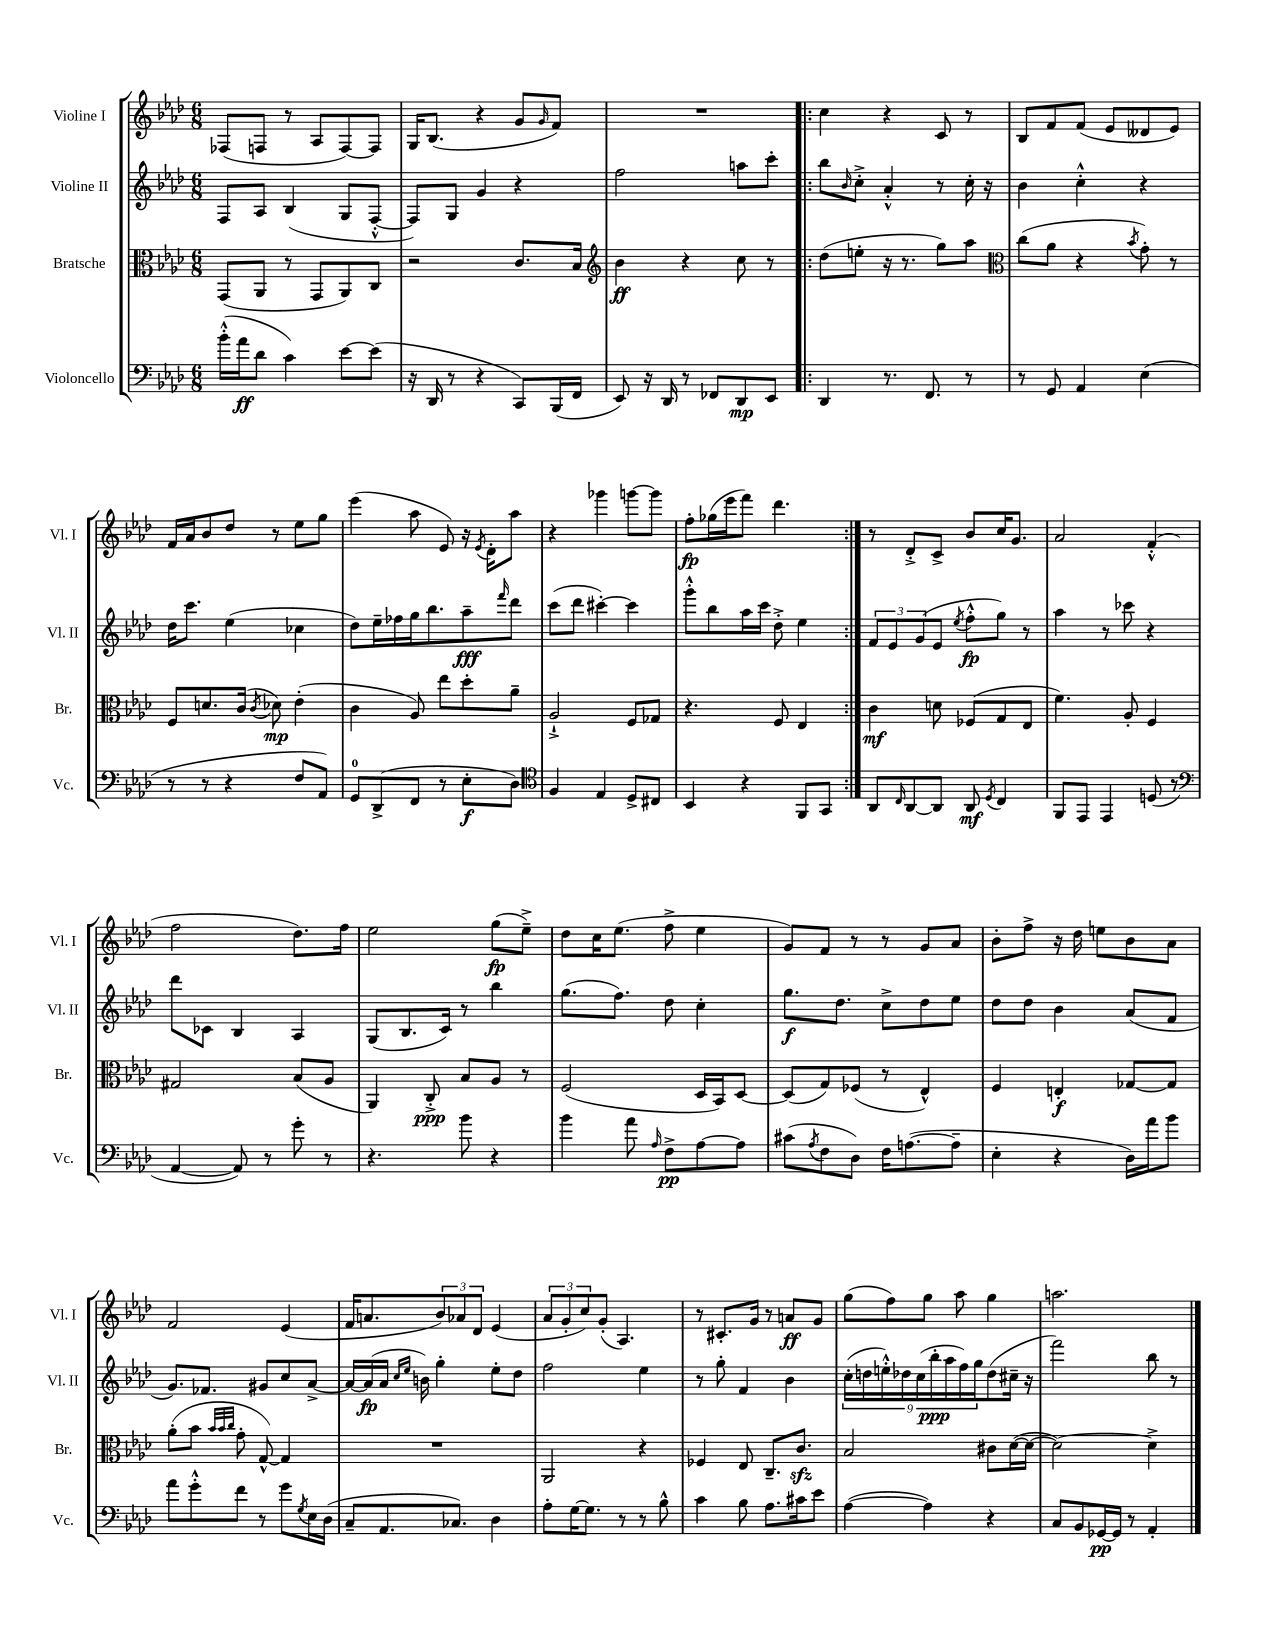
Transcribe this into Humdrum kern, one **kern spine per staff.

**kern	**dynam	**kern	**dynam	**kern	**dynam	**kern	**dynam
*part4	*part4	*part3	*part3	*part2	*part2	*part1	*part1
*staff4	*staff4	*staff3	*staff3	*staff2	*staff2	*staff1	*staff1
*I"Violoncello	*	*I"Bratsche	*	*I"Violine II	*	*I"Violine I	*
*I'Vc.	*	*I'Br.	*	*I'Vl. II	*	*I'Vl. I	*
*clefF4	*	*clefC3	*	*clefG2	*	*clefG2	*
*k[b-e-a-d-]	*	*k[b-e-a-d-]	*	*k[b-e-a-d-]	*	*k[b-e-a-d-]	*
*M6/8	*	*M6/8	*	*M6/8	*	*M6/8	*
=32	=32	=32	=32	=32	=32	=32	=32
(16b-'^^\LL	.	(8GG/L	.	8F/L	.	(8F-X/L	.
16a-\J	ff	.	.	.	.	.	.
8d-\J	.	8AA-/J	.	8A-/J	.	8Fn/J	.
4c\)	.	8r	.	(4B-/	.	8r	.
.	.	8GG/L	.	.	.	8A-/L	.
[8e-\L	.	8AA-/)	.	8G/L	.	[8F/)	.
(8e-\J]	.	8C/J	.	[8F'^^/J	.	8F/J]	.
=33	=33	=33	=33	=33	=33	=33	=33
16r	.	2r	.	8F/L])	.	16G/KL	.
16DD-/	.	.	.	.	.	(8.B-/J	.
8r	.	.	.	8G/J	.	.	.
4r	.	.	.	4g/	.	4r	.
8CC/L)	.	8.c/L	.	4r	.	8g/L	.
.	.	.	.	.	.	16qqg/	.
(16BBB-/L	.	.	.	.	.	8f/J)	.
16FF/JJ	.	16B-/Jk	.	.	.	.	.
=34	=34	=34	=34	=34	=34	=34	=34
*	*	*clefG2	*	*	*	*	*
8EE-/)	.	4b-\	ff	2ff\	.	2.r	.
16r	.	.	.	.	.	.	.
16DD-/	.	.	.	.	.	.	.
8r	.	4r	.	.	.	.	.
8FF-X/L	.	.	.	.	.	.	.
8DD-/	mp	8cc\	.	8aan\L	.	.	.
8EE-/J	.	8r	.	8ccc'\J	.	.	.
=35!|:	=35!|:	=35!|:	=35!|:	=35!|:	=35!|:	=35!|:	=35!|:
4DD-/	.	(8dd-\L	.	8bb-\L	.	4cc\	.
.	.	.	.	16qqb-/	.	.	.
.	.	8een'\J	.	8cc'^\J	.	.	.
8.r	.	16r	.	4a-'^^/	.	4r	.
.	.	8.r	.	.	.	.	.
8.FF/	.	.	.	.	.	.	.
.	.	8gg\L)	.	8r	.	8c/	.
8r	.	8aa-\J	.	16cc'\	.	8r	.
.	.	.	.	16r	.	.	.
=36	=36	=36	=36	=36	=36	=36	=36
*	*	*clefC3	*	*	*	*	*
8r	.	(8cc\L	.	4b-\	.	8B-/L	.
8GG/	.	8a-\J	.	.	.	8f/	.
4AA-/	.	4r	.	4cc'^^\	.	(8f/J	.
.	.	.	.	.	.	8e-/L	.
.	.	8qb-/	.	.	.	.	.
(4E-\	.	8g'\)	.	4r	.	8d--X/	.
.	.	8r	.	.	.	8e-/J)	.
!!LO:LB:g=z
=37	=37	=37	=37	=37	=37	=37	=37
8r	.	8F/L	.	16dd-\KL	.	16f/LL	.
.	.	.	.	8.ccc\J	.	16a-/J	.
8r	.	8.dn/	.	.	.	8b-/	.
4r	.	.	.	(4ee-\	.	8dd-/J	.
.	.	(16c/Jk	.	.	.	.	.
.	.	8qc/	.	.	.	.	.
.	.	8d-X\)	mp	.	.	8r	.
8F/L	.	(4e-'\	.	4cc-X\	.	8ee-\L	.
8AA-/J)	.	.	.	.	.	8gg\J	.
=38	=38	=38	=38	=38	=38	=38	=38
8GG/L	.	4c\	.	8dd-\L)	.	(4eee-\	.
(8DD-^/	.	.	.	16ee-~\L	.	.	.
.	.	.	.	16ff-X\	.	.	.
8FF/J	.	8A-/)	.	16gg\J	.	8aa-\	.
.	.	.	.	8.bb-\	.	.	.
8r	.	8ee-\L	.	.	.	8e-/)	.
8E-'\L	f	8dd-'\	.	8aa-~\	fff	16r	.
.	.	.	.	.	.	8qe-/	.
.	.	.	.	.	.	16d-'\KL	.
.	.	.	.	16qqfff/	.	.	.
8D-\J)	.	8a-~\J	.	8ddd-\J	.	8aa-\J	.
=39	=39	=39	=39	=39	=39	=39	=39
*clefC4	*	*	*	*	*	*	*
4F/	.	2A-`^/	.	(8ccc\L	.	4r	.
.	.	.	.	8ddd-\J	.	.	.
4E-/	.	.	.	[4ccc#X'\)	.	4ggg-X\	.
8D-^/L	.	8F/L	.	4ccc#\]	.	[8gggn\L	.
8C#X/J	.	8G-X/J	.	.	.	8ggg\J]	.
=40	=40	=40	=40	=40	=40	=40	=40
4BB-/	.	4.r	.	8ggg'^^\L	.	8ff'\L	fp
.	.	.	.	8bb-\	.	(16gg-X\L	.
.	.	.	.	.	.	16eee-\J	.
4r	.	.	.	16aa-\L	.	8fff\J)	.
.	.	.	.	16ccc\JJ	.	.	.
.	.	8F/	.	8dd-'^\	.	4.ddd-\	.
8FF/L	.	4E-/	.	4ee-\	.	.	.
8GG/J	.	.	.	.	.	.	.
=41:|!	=41:|!	=41:|!	=41:|!	=41:|!	=41:|!	=41:|!	=41:|!
8AA-/L	.	4c\	mf	12f/L	.	8r	.
.	.	.	.	12e-/	.	.	.
16qqC/	.	.	.	.	.	.	.
[8AA-/	.	.	.	.	.	8d-'^/L	.
.	.	.	.	(12g/	.	.	.
8AA-/J]	.	8dn\	.	8e-/J	.	8c^/J	.
.	.	.	.	8qee-/	.	.	.
8AA-/	mf	(8F-X/L	.	8ff'^^\L	fp	8b-/L	.
8qD-/	.	.	.	.	.	.	.
4C/	.	8G/	.	8gg\J)	.	16cc/K	.
.	.	.	.	.	.	8.g/J	.
.	.	8E-/J	.	8r	.	.	.
=42	=42	=42	=42	=42	=42	=42	=42
8FF/L	.	4.f\)	.	4aa-\	.	2a-/	.
8EE-/J	.	.	.	.	.	.	.
4EE-/	.	.	.	8r	.	.	.
.	.	8A-'/	.	8ccc-X\	.	.	.
(8Dn/	.	4F/	.	4r	.	(4f'^^/	.
8r	.	.	.	.	.	.	.
!!LO:LB:g=z
=43	=43	=43	=43	=43	=43	=43	=43
*clefF4	*	*	*	*	*	*	*
[4AA-/	.	2G#X/	.	8ddd-\L	.	2ff\	.
.	.	.	.	8c-X\J	.	.	.
8AA-/])	.	.	.	4B-/	.	.	.
8r	.	.	.	.	.	.	.
8g'\	.	(8B-/L	.	4A-/	.	8.dd-\L)	.
8r	.	8A-/J	.	.	.	.	.
.	.	.	.	.	.	16ff\Jk	.
=44	=44	=44	=44	=44	=44	=44	=44
4.r	.	4AA-/)	.	(8G/L	.	2ee-\	.
.	.	.	.	8.B-/	.	.	.
.	.	8C'^/	ppp	.	.	.	.
.	.	.	.	16c/Jk)	.	.	.
8b-\	.	8B-/L	.	8r	.	.	.
4r	.	8A-/J	.	4bb-\	.	(8gg\L	fp
.	.	8r	.	.	.	8ee-~^\J)	.
=45	=45	=45	=45	=45	=45	=45	=45
4b-\	.	(2F/	.	(8.gg\L	.	8dd-\L	.
.	.	.	.	.	.	16cc\K	.
.	.	.	.	8.ff\J)	.	(8.ee-\J	.
8a-\	.	.	.	.	.	.	.
16qqA-/	.	.	.	.	.	.	.
8F^\L	pp	.	.	8dd-\	.	8ff^\	.
[8A-\	.	16D-/LL	.	4cc'\	.	4ee-\	.
.	.	16BB-/J)	.	.	.	.	.
8A-\J]	.	[8D-/J	.	.	.	.	.
=46	=46	=46	=46	=46	=46	=46	=46
(8c#X\L	.	(8D-/L]	.	8.gg\L	f	8g/L)	.
8qA-/	.	.	.	.	.	.	.
8F\	.	8G/)	.	.	.	8f/J	.
.	.	.	.	8.dd-\J	.	.	.
8D-\J)	.	(8F-X/J	.	.	.	8r	.
16F\KL	.	8r	.	8cc^\L	.	8r	.
([8.An\	.	.	.	.	.	.	.
.	.	4E-^^/)	.	8dd-\	.	8g/L	.
8A~\J]	.	.	.	8ee-\J	.	8a-/J	.
=47	=47	=47	=47	=47	=47	=47	=47
4E-'\	.	4F/	.	8dd-\L	.	8b-'\L	.
.	.	.	.	8dd-\J	.	8ff^\J	.
4r	.	4En'/	f	4b-\	.	16r	.
.	.	.	.	.	.	16dd-\	.
.	.	.	.	.	.	8een\L	.
16D-\LL)	.	[8G-X/L	.	(8a-/L	.	8b-\	.
16a-\J	.	.	.	.	.	.	.
8b-\J	.	8G-/J]	.	8f/J	.	8a-\J	.
!!LO:LB:g=z
=48	=48	=48	=48	=48	=48	=48	=48
8a-\L	.	(8a-'\L	.	8.g/L)	.	2f/	.
8g'^^\	.	8b-\J	.	.	.	.	.
.	.	.	.	8.f-X/J	.	.	.
.	.	32qqb-/LLL	.	.	.	.	.
.	.	32qqb-/	.	.	.	.	.
.	.	32qqcc/JJJ	.	.	.	.	.
8f\J	.	8g'\	.	.	.	.	.
8r	.	[8G^^/)	.	8g#X/L	.	.	.
8g\L	.	4G/]	.	8cc/	.	(4e-/	.
8qG/	.	.	.	.	.	.	.
16E-\L	.	.	.	[8a-^/J	.	.	.
(16D-\JJ	.	.	.	.	.	.	.
=49	=49	=49	=49	=49	=49	=49	=49
8C~/L	.	2.r	.	16a-/LL_	.	16f/KL	.
.	.	.	.	(16a-/]	fp	8.an/	.
8.AA-/	.	.	.	16a-/JJ	.	.	.
.	.	.	.	16qqcc/LL	.	.	.
.	.	.	.	16qqee-/JJ	.	.	.
.	.	.	.	16bn\)	.	.	.
.	.	.	.	4gg'\	.	12b-/)	.
8.C-X/J)	.	.	.	.	.	.	.
.	.	.	.	.	.	12a-X/	.
.	.	.	.	.	.	12d-/J	.
4D-\	.	.	.	8ee-'\L	.	(4e-/	.
.	.	.	.	8dd-\J	.	.	.
=50	=50	=50	=50	=50	=50	=50	=50
8A-'\L	.	2AA-/	.	2ff\	.	12a-/L	.
.	.	.	.	.	.	12g'/	.
[16G\K	.	.	.	.	.	.	.
.	.	.	.	.	.	12cc/)	.
8.G\J]	.	.	.	.	.	.	.
.	.	.	.	.	.	(8g'/J	.
8r	.	.	.	.	.	4.A-/)	.
8r	.	4r	.	4ee-\	.	.	.
8B-^^\	.	.	.	.	.	.	.
=51	=51	=51	=51	=51	=51	=51	=51
4c\	.	4F-X/	.	8r	.	8r	.
.	.	.	.	8gg'\	.	8.c#X'/L	.
8B-\	.	8E-/	.	4f/	.	.	.
.	.	.	.	.	.	16g/Jk	.
8.A-\L	.	8.C~/L	.	.	.	8r	.
.	.	.	.	4b-\	.	8an/L	ff
16c#X\k	.	8.czz/J	.	.	.	.	.
8e-\J	.	.	.	.	.	8g/J	.
=52	=52	=52	=52	=52	=52	=52	=52
([4A-\	.	2B-/	.	(18cc'\LL	.	(8gg\L	.
.	.	.	.	18ddn\	.	.	.
.	.	.	.	18een'^^\)	.	.	.
.	.	.	.	.	.	8ff\)	.
.	.	.	.	18dd-X\	.	.	.
.	.	.	.	(18cc\	.	.	.
4A-\])	.	.	.	.	.	8gg\J	.
.	.	.	.	18bb-'\	ppp	.	.
.	.	.	.	18aa-\	.	.	.
.	.	.	.	.	.	8aa-\	.
.	.	.	.	18ff\)	.	.	.
.	.	.	.	18gg\J	.	.	.
4r	.	8c#X\L	.	(8dd-\	.	4gg\	.
.	.	([16d-\L	.	16cc#X~\Jk	.	.	.
.	.	16d-\JJ_	.	16r	.	.	.
=53	=53	=53	=53	=53	=53	=53	=53
8C/L	.	2d-\_)	.	2fff\)	.	2.aan\	.
8BB-/	.	.	.	.	.	.	.
[16GG-X/L	pp	.	.	.	.	.	.
16GG-/JJ]	.	.	.	.	.	.	.
8r	.	.	.	.	.	.	.
4AA-'/	.	4d-^\]	.	8bb-\	.	.	.
.	.	.	.	8r	.	.	.
==	==	==	==	==	==	==	==
*-	*-	*-	*-	*-	*-	*-	*-
